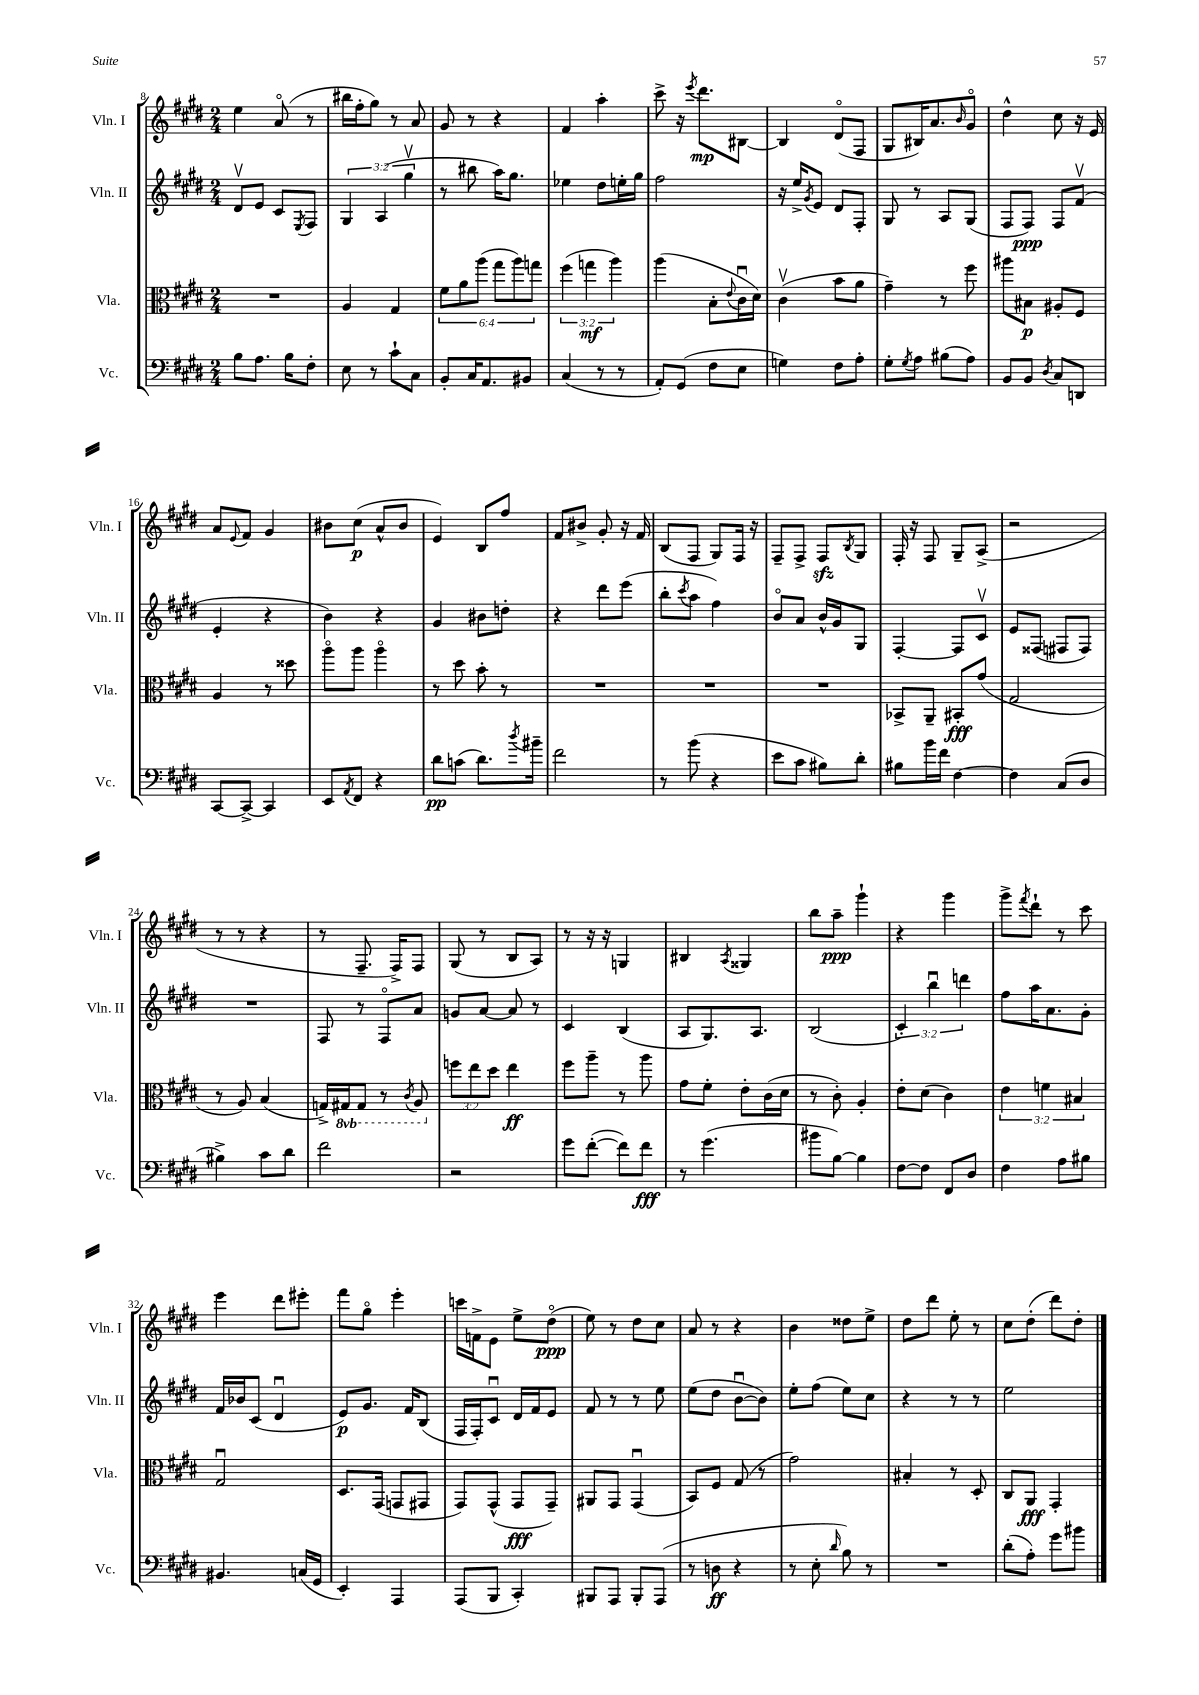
<<
\new StaffGroup <<
\new Staff = "s0" \with { instrumentName = "Vln. I" shortInstrumentName = "Vln. I" } {
    \clef treble \key e \major \numericTimeSignature \time 2/4
    e''4 a'8\flageolet( r8 |
    bis''16 fis''16-. gis''8) r8 a'8 |
    gis'8 r8 r4 |
    fis'4 a''4-. |
    cis'''8-> r16 \acciaccatura { e'''8 } dis'''8.\mp bis8~ |
    bis4 dis'8\flageolet( fis8 |
    gis8 bis16) a'8. \grace { b'16 } gis'8\flageolet |
    dis''4-^ cis''8 r16 e'16 |
    a'8 \appoggiatura { e'8 } fis'8 gis'4 |
    bis'8 cis''8\p( a'8-^ bis'8 |
    e'4) b8 fis''8 |
    fis'8 bis'8-> gis'8-. r16 fis'16 |
    b8( fis8 gis8) fis16 r16 |
    fis8-- fis8-> fis8\sfz \acciaccatura { b8 } gis8 |
    fis16-. r16 fis8 gis8-- a8->( |
    r2 |
    r8 r8 r4 |
    r8 fis8.-- fis16->) fis8 |
    gis8( r8 b8 a8) |
    r8 r16 r16 g4 |
    bis4 \acciaccatura { a8 } gisis4 |
    b''8 a''8--\ppp gis'''4-! |
    r4 gis'''4 |
    gis'''8-> \acciaccatura { fis'''8 } dis'''8-! r8 cis'''8 |
    e'''4 dis'''8 eis'''8-. |
    fis'''8 gis''8\flageolet e'''4-. |
    c'''16 f'16-> e'8 e''8-> dis''8\flageolet\ppp( |
    e''8) r8 dis''8 cis''8 |
    a'8 r8 r4 |
    b'4 disis''8 e''8-> |
    dis''8 dis'''8 e''8-. r8 |
    cis''8 dis''8-.( dis'''8) dis''8-. \bar "|." |
}
\new Staff = "s1" \with { instrumentName = "Vln. II" shortInstrumentName = "Vln. II" } {
    \clef treble \key e \major \numericTimeSignature \time 2/4 \override Staff.TupletNumber.text = #tuplet-number::calc-fraction-text
    dis'8\upbow e'8 cis'8 \acciaccatura { e8 } fis8 |
    \tuplet 3/2 { gis4 a4( gis''4\upbow } |
    r8 bis''8 a''16) gis''8. |
    ees''4 dis''8 e''16-. gis''16 |
    fis''2 |
    r16 e''16-> \acciaccatura { gis'8 } e'8 dis'8 fis8-. |
    gis8 r8 a8 gis8( |
    fis8 fis8\ppp) fis8 fis'8\upbow( |
    e'4-. r4 |
    b'4) r4 |
    gis'4 bis'8 d''8-. |
    r4 dis'''8 e'''8( |
    b''8-. \acciaccatura { cis'''8 } a''8 fis''4) |
    b'8\flageolet a'8 b'16-^ gis'16 gis8 |
    fis4~-. fis8 cis'8\upbow |
    e'8 fisis8( fis8 fis8) |
    R2 |
    fis8 r8 fis8\flageolet a'8 |
    g'8 a'8~ a'8 r8 |
    cis'4 b4( |
    a8 gis8.) a8. |
    b2( |
    \tuplet 3/2 { cis'4-.) b''4\downbow d'''4 } |
    fis''8 a''16 a'8. gis'8-. |
    fis'16 bes'16 cis'8( dis'4\downbow |
    e'8\p) gis'8. fis'16 b8( |
    fis16 fis16-.) cis'8\downbow dis'16 fis'16 e'8 |
    fis'8 r8 r8 e''8 |
    e''8( dis''8 b'8~\downbow b'8) |
    e''8-. fis''8( e''8) cis''8 |
    r4 r8 r8 |
    e''2 \bar "|." |
}
\new Staff = "s2" \with { instrumentName = "Vla." shortInstrumentName = "Vla." } {
    \clef alto \key e \major \numericTimeSignature \time 2/4 \override Staff.TupletNumber.text = #tuplet-number::calc-fraction-text \set Staff.ottavationMarkups = #ottavation-simple-ordinals
    R2 |
    a4 gis4 |
    \tuplet 6/4 { fis'8 a'8 a''8( gis''8 a''8) g''8 } |
    \tuplet 3/2 { fis''4( g''4\mf a''4) } |
    a''4( b8-. \appoggiatura { e'8 } cis'16\downbow dis'16) |
    cis'4\upbow( b'8 a'8 |
    gis'4--) r8 fis''8 |
    ais''8 bis8\p ais8-. fis8 |
    a4 r8 disis''8 |
    a''8\flageolet a''8 a''4\flageolet |
    r8 dis''8 b'8-. r8 |
    R2 |
    R2 |
    R2 |
    bes,8-> a,8-- bis,8-.\fff gis'8( |
    gis2 |
    r8 a8) b4( |
    g16->) \ottava #-1 gis,!16 gis,8 r8 \acciaccatura { cis8 } a,8 \ottava #0 |
    \tuplet 3/2 { f''8 e''8 dis''8 } e''4\ff |
    fis''8 a''8-- r8 a''8 |
    gis'8 fis'8-. e'8-. cis'16( dis'16 |
    r8 cis'8-.) a4-. |
    e'8-. dis'8( cis'4) |
    \tuplet 3/2 { e'4 f'4 bis4 } |
    gis2\downbow |
    dis8. gis,16( g,8 gis,8 |
    gis,8) gis,8-^( gis,8\fff gis,8--) |
    ais,8 gis,8 gis,4\downbow( |
    b,8) fis8 gis8( r8 |
    gis'2) |
    bis4-. r8 dis8-. |
    cis8 a,8\fff gis,4-. \bar "|." |
}
\new Staff = "s3" \with { instrumentName = "Vc." shortInstrumentName = "Vc." } {
    \clef bass \key e \major \numericTimeSignature \time 2/4
    b8 a8. b16 fis8-. |
    e8 r8 cis'8-! cis8 |
    b,8-. cis16 a,8. bis,8 |
    cis4( r8 r8 |
    a,8-.) gis,8( fis8 e8 |
    g4) fis8 a8-. |
    gis8-. \acciaccatura { gis8 } a8 bis8( a8) |
    b,8 b,8 \acciaccatura { dis8 } cis8 d,8 |
    cis,8~ cis,8~-> cis,4 |
    e,8 \acciaccatura { a,8 } fis,8 r4 |
    dis'8\pp c'8( dis'8.) \acciaccatura { dis''8 } bis'16-- |
    fis'2 |
    r8 b'8( r4 |
    e'8 cis'8 bis8) dis'8-. |
    bis8 b'16 fis'16 fis4~ |
    fis4 cis8( dis8 |
    bis4->) cis'8 dis'8 |
    fis'2 |
    r2 |
    gis'8 fis'8~-.( fis'8) fis'8\fff |
    r8 gis'4.( |
    bis'8 b8~) b4 |
    fis8~ fis8 fis,8 dis8 |
    fis4 a8 bis8 |
    bis,4. c16( gis,16 |
    e,4-.) a,,4 |
    a,,8( b,,8 cis,4-.) |
    bis,,8 a,,8 bis,,8-. a,,8( |
    r8 d8\ff r4 |
    r8 e8-. \grace { dis'16 } b8) r8 |
    R2 |
    dis'8-.( a8-.) gis'8 bis'8 \bar "|." |
}
>>
>>
\layout { \context { \Score currentBarNumber = #8 } }
